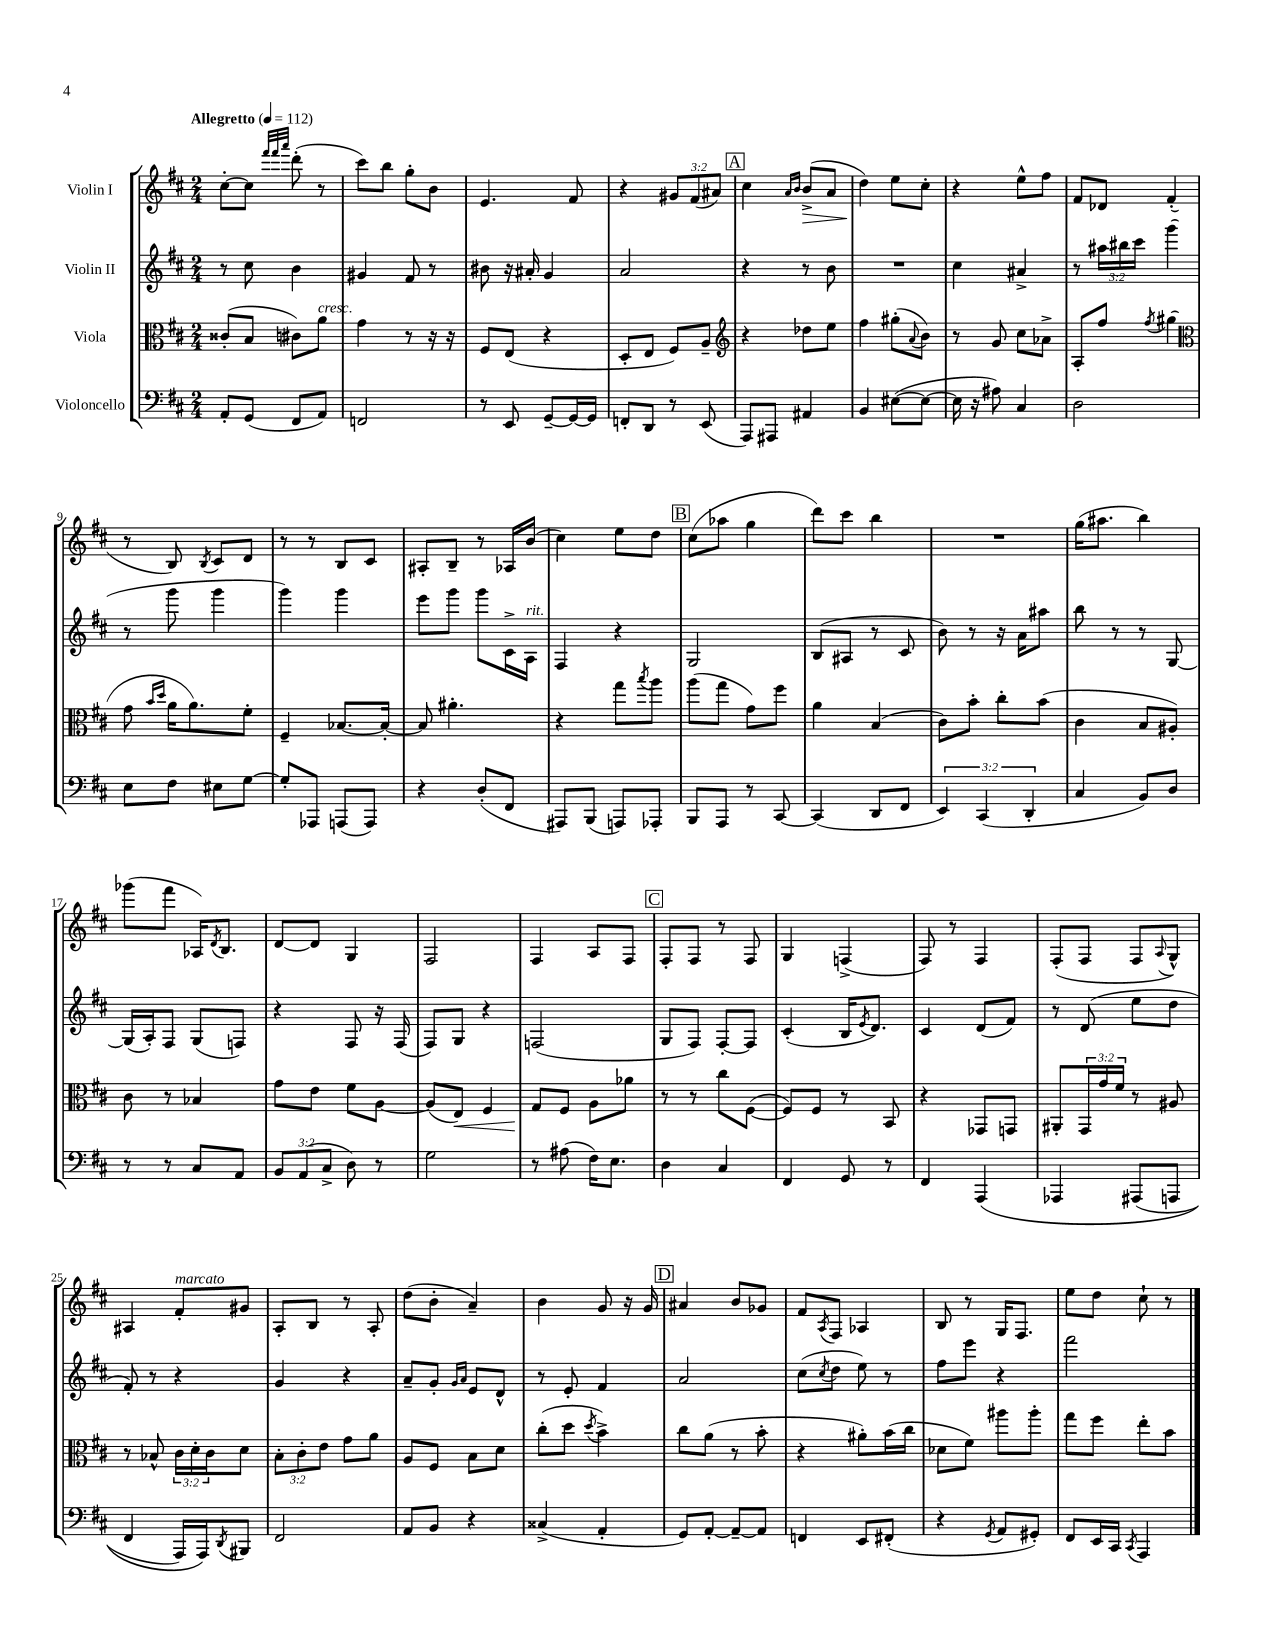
<<
\new StaffGroup <<
\new Staff = "s0" \with { instrumentName = "Violin I" } {
    \clef treble \key d \major \numericTimeSignature \time 2/4 \override Staff.TupletNumber.text = #tuplet-number::calc-fraction-text \tempo "Allegretto" 4 = 112
    cis''8~-. cis''8 \grace { fis'''32 fis'''32 a'''32 } d'''8-.( r8 |
    cis'''8) b''8 g''8-. b'8 |
    e'4. fis'8 |
    r4 \tuplet 3/2 { gis'8 fis'8( ais'8) } |
    \mark \markup { \box "A" } cis''4 \grace { a'16 b'16 } b'8->\>( a'8 |
    d''4\!) e''8 cis''8-. |
    r4 e''8-^ fis''8 |
    fis'8 des'8 fis'4-.( |
    r8 b8) \acciaccatura { b8 } cis'8 d'8 |
    r8 r8 b8 cis'8 |
    ais8-. b8-- r8 aes16 b'16( |
    cis''4) e''8 d''8 |
    \mark \markup { \box "B" } cis''8( aes''8 g''4 |
    d'''8) cis'''8 b''4 |
    R2 |
    g''16( ais''8. b''4) |
    ges'''8( fis'''8 aes16) \acciaccatura { d'8 } b8. |
    d'8~ d'8 g4 |
    fis2 |
    fis4 a8 fis8 |
    \mark \markup { \box "C" } fis8-. fis8 r8 fis8 |
    g4 f4->( |
    fis8) r8 fis4 |
    fis8-.( fis8 fis8 \appoggiatura { a8 } g8-^) |
    ais4 fis'8-.^\markup { \italic "marcato" } gis'8 |
    a8-. b8 r8 a8-. |
    d''8( b'8-. a'4--) |
    b'4 g'8 r16 g'16 |
    \mark \markup { \box "D" } ais'4 b'8 ges'8 |
    fis'8 \acciaccatura { a8 } fis8 aes4 |
    b8 r8 g16 fis8. |
    e''8 d''8 cis''8-! r8 \bar "|." |
}
\new Staff = "s1" \with { instrumentName = "Violin II" } {
    \clef treble \key d \major \numericTimeSignature \time 2/4 \override Staff.TupletNumber.text = #tuplet-number::calc-fraction-text
    r8 cis''8 b'4 |
    gis'4 fis'8 r8 |
    bis'8 r16 ais'16-. g'4 |
    a'2 |
    \mark \markup { \box "A" } r4 r8 b'8 |
    R2 |
    cis''4 ais'4-> |
    r8 \tuplet 3/2 { ais''16 bis''16 cis'''16 } g'''4( |
    r8 g'''8 g'''4 |
    g'''4) g'''4 |
    e'''8 g'''8 g'''8 cis'16-> a16^\markup { \italic "rit." } |
    fis4 r4 |
    \mark \markup { \box "B" } g2 |
    b8( ais8 r8 cis'8 |
    b'8) r8 r16 a'16 ais''8 |
    b''8 r8 r8 g8~ |
    g16( a16-.) fis8 g8( f8) |
    r4 fis8 r16 fis16( |
    fis8) g8 r4 |
    f2( |
    \mark \markup { \box "C" } g8 fis8) fis8~-. fis8 |
    cis'4-.( b16 \acciaccatura { e'8 } d'8.) |
    cis'4 d'8( fis'8) |
    r8 d'8( e''8 d''8 |
    fis'8-.) r8 r4 |
    g'4 r4 |
    a'8-- g'8-. \grace { g'16 a'16 } e'8 d'8-^ |
    r8 e'8-. fis'4 |
    \mark \markup { \box "D" } a'2 |
    cis''8( \acciaccatura { cis''8 } d''8 e''8) r8 |
    fis''8 e'''8 r4 |
    fis'''2 \bar "|." |
}
\new Staff = "s2" \with { instrumentName = "Viola" } {
    \clef alto \key d \major \numericTimeSignature \time 2/4 \override Staff.TupletNumber.text = #tuplet-number::calc-fraction-text
    cisis'8-.( b8 cis'8) a'8^\markup { \italic "cresc." } |
    g'4 r8 r16 r16 |
    fis8 e8( r4 |
    d8-. e8 fis8) a8-- |
    \mark \markup { \box "A" } \clef treble r4 des''8 e''8 |
    fis''4 gis''8-.( \appoggiatura { a'8 } b'8) |
    r8 g'8 cis''8 aes'8-> |
    a8-. fis''8 \acciaccatura { fis''8 } gis''4( |
    \clef alto g'8 \grace { b'16 d''16 } a'16 a'8.) fis'8-. |
    fis4-- bes8.~ bes16~-. |
    bes8 ais'4.-. |
    r4 g''8 \acciaccatura { b''8 } a''8 |
    \mark \markup { \box "B" } a''8( g''8 g'8) fis''8 |
    a'4 b4( |
    cis'8) b'8-. cis''8-. b'8( |
    cis'4 b8 ais8-.) |
    cis'8 r8 bes4 |
    g'8 e'8 fis'8 a8~ |
    a8( e8\<) fis4 |
    g8\! fis8 a8 aes'8 |
    \mark \markup { \box "C" } r8 r8 cis''8 fis8~( |
    fis8) fis8 r8 b,8 |
    r4 ges,8 g,8 |
    ais,8-. \tuplet 3/2 { g,16 g'16 fis'16 } r8 ais8 |
    r8 bes8-^ \tuplet 3/2 { cis'16 d'16-. cis'16 } d'8 |
    \tuplet 3/2 { b8-. cis'8-. e'8 } g'8 a'8 |
    a8 fis8 b8 d'8 |
    cis''8-.( d''8 \acciaccatura { d''8 } b'4->) |
    \mark \markup { \box "D" } cis''8 a'8( r8 b'8-. |
    r4 ais'8-.) b'16( cis''16 |
    des'8 fis'8) ais''8 ais''8-. |
    g''8 fis''8 e''8-. b'8 \bar "|." |
}
\new Staff = "s3" \with { instrumentName = "Violoncello" } {
    \clef bass \key d \major \numericTimeSignature \time 2/4 \override Staff.TupletNumber.text = #tuplet-number::calc-fraction-text
    a,8-. g,8( fis,8 a,8) |
    f,2 |
    r8 e,8 g,8~-- g,16~ g,16 |
    f,8-. d,8 r8 e,8( |
    \mark \markup { \box "A" } a,,8) ais,,8 ais,4 |
    b,4 eis8~( eis8~ |
    eis16 r16 ais8) cis4 |
    d2 |
    e8 fis8 eis8 g8~ |
    g8-. aes,,8 a,,8( a,,8) |
    r4 d8-.( fis,8 |
    ais,,8) b,,8( a,,8) aes,,8-. |
    \mark \markup { \box "B" } b,,8 a,,8 r8 cis,8~ |
    cis,4( d,8 fis,8 |
    \tuplet 3/2 { e,4) cis,4( d,4-. } |
    cis4 b,8) d8 |
    r8 r8 cis8 a,8 |
    \tuplet 3/2 { b,8 a,8( cis8-> } d8) r8 |
    g2 |
    r8 ais8( fis16) e8. |
    \mark \markup { \box "C" } d4 cis4 |
    fis,4 g,8 r8 |
    fis,4 a,,4\( |
    aes,,4 ais,,8( a,,8 |
    fis,4 a,,16) a,,16\) \acciaccatura { d,8 } bis,,8 |
    fis,2 |
    a,8 b,8 r4 |
    cisis4->( a,4-. |
    \mark \markup { \box "D" } g,8) a,8~-. a,8~-- a,8 |
    f,4 e,8 fis,8-.( |
    r4 \acciaccatura { g,8 } a,8 gis,8-.) |
    fis,8 e,16 cis,16 \acciaccatura { cis,8 } a,,4 \bar "|." |
}
>>
>>
